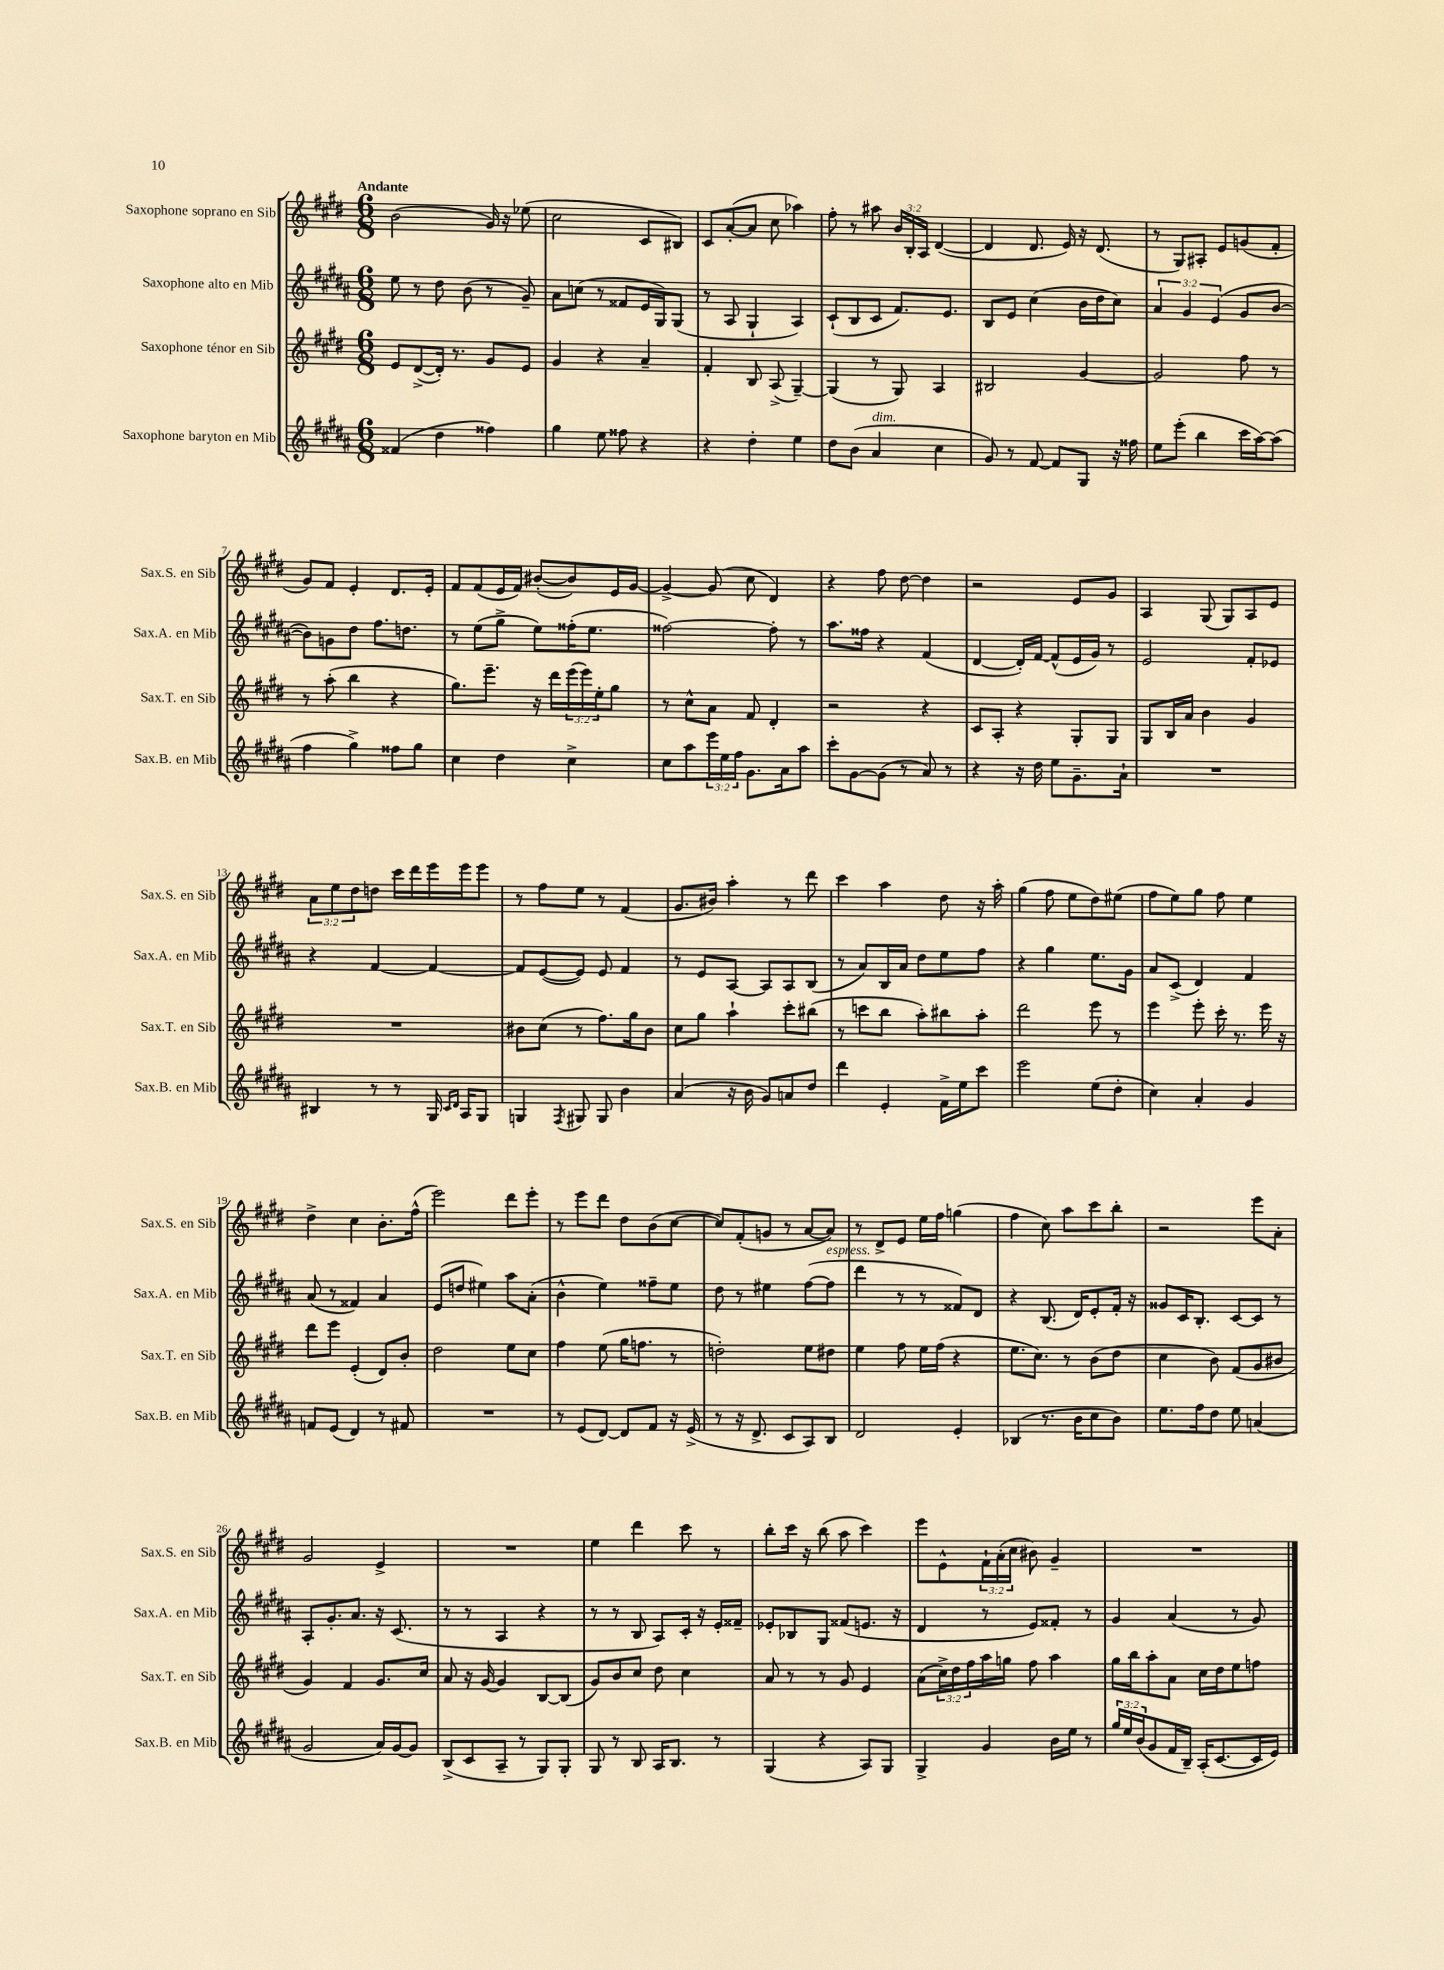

**kern	**kern	**kern	**kern
*staff4	*staff3	*staff2	*staff1
*clefG2	*clefG2	*clefG2	*clefG2
*k[f#c#g#d#a#]	*k[f#c#g#d#]	*k[f#c#g#d#a#]	*k[f#c#g#d#]
*M6/8	*M6/8	*M6/8	*M6/8
(4f##/	8e/L	8ee\	(2b\
.	([8d#^/	8r	.
4dd#\	16d#'/]Jk)	8dd#\	.
.	8.r	.	.
.	.	(8b\	.
4ff##\)	8g#/L	8r	16g#/)
.	.	.	16r
.	8e/J	8g#~/)	(8ee-\
=	=	=	=
4gg#\	4g#/	8a#\L	2cc#\
.	.	(8cc\J	.
8ee\	4r	8r	.
8ff##\	.	8f##/L	.
4r	4a~/	16e/L	8c#/L
.	.	16G#/J)	.
.	.	(8G#/J	8B#/J)
=	=	=	=
4r	4f#'/	8r	8c#/L
.	.	8A#/	([8a'/
4dd#'\	8B/	4G#`/	8a/]J
.	(8A^/	.	8cc#\
4ee\	[4G#~/)	4A#/)	4aa-\)
=	=	=	=
8dd#\L	(4G#/]	(8c#`/L	8ff#'\
(8b\J	.	8B/	8r
4a#/	8r	8c#/J	8aa#\
.	8G#/)	8.f#/L)	24b/LL
.	.	.	24B'/
.	.	.	24A/JJ
4cc#\	4A/	.	([4d#/
.	.	8.e/J	.
=	=	=	=
8g#/)	2B#/	8B/L	4d#/]
8r	.	8e/J	.
[8f#/	.	(4cc#\	8.d#/
8f#/]L	.	.	.
.	.	.	16e/)
8G#/J	[4g#/	16b\LL	16r
.	.	16dd#\J	(8.d#/
16r	.	8cc#\J)	.
16ff##\	.	.	.
=	=	=	=
8ee\L	2g#/]	6a#/	8r
(8eee'\J	.	.	8G#/L)
.	.	6g#/	.
4bb\	.	.	8A#'/J
.	.	(6e/	.
.	.	.	8e/L
16ccc#\LL	8ff#\	8g#/L	(8g/
[16aa#\J)	.	.	.
(8aa#\]J	8r	[8b/J	8f#'/J
=	=	=	=
4ff#\	8r	8b\]L)	8g#/L)
.	(8aa'\	8g\	8f#/J
4gg#^\)	4bb\	8dd#\J	4e'/
.	.	8.ff#\L	.
8ff##\L	4r	.	8.d#/L
.	.	8.dd\J	.
8gg#\J	.	.	.
.	.	.	16e'/Jk
=	=	=	=
4cc#\	8.gg#\L)	8r	8f#/L
.	.	(8ee\L	(8f#/
.	8.eee~\J	.	.
4dd#\	.	8gg#^\J	16e/L
.	.	.	16f#/JJ)
.	16r	8ee\L)	([8b#'/L
.	16ddd#\LL	.	.
4cc#^\	(24eee\	(16ff##'\K	8b#/])
.	24eee\)	.	.
.	.	8.ee\J	.
.	24ee'\J	.	.
.	8gg#\J	.	16e/L
.	.	.	[16g#/JJ
=	=	=	=
8cc#\L	8r	[2ff##\)	4g#^/_
8aa#\	8cc#^^\L	.	.
24eee\L	8a\J	.	(8g#/]
24ee\	.	.	.
24ff#\JJ	.	.	.
8.g#\L	8f#/	.	8cc#\
.	4d#'/	8ff##'\]	4d#/)
16a#\k	.	.	.
8aa#\J	.	8r	.
=	=	=	=
8ccc#'\L	2r	8.aa#\L	4r
[8g#\	.	.	.
.	.	16ff##\Jk	.
(8g#\]J	.	4r	8ff#\
8r	.	.	[8dd#\
8a#/)	4r	(4f#/	4dd#\]
8r	.	.	.
=	=	=	=
4r	8c#/L	[4d#/	2r
.	8A'/J	.	.
16r	4r	16d#'/]LL)	.
16dd#\	.	[16f#/JJ	.
8ee\L	.	(8f#^^/]L	.
8.g#~\	8G#'/L	16e/L	8e/L
.	.	16g#/JJ)	.
.	8G#/J	8r	8g#/J
16a#`\Jk	.	.	.
=	=	=	=
2.r	8G#/L	2e/	4A/
.	16B/L	.	.
.	16a/JJ	.	.
.	4b\	.	(8G#/
.	.	.	8G#/L)
.	4g#/	8f#'/L	8A/
.	.	8e-/J	8e/J
=	=	=	=
4B#/	2.r	4r	12a\L
.	.	.	12ee\
.	.	.	12dd#\
8r	.	[4f#/	8dd\J
8r	.	.	16ccc#\LL
.	.	.	16ddd#\
16G#/	.	4f#/_	16eee\
16qqc#/LL	.	.	.
16qqd#/JJ	.	.	.
16A#/LK	.	.	16eee\J
8G#/J	.	.	8eee\J
=	=	=	=
4G/	8b#\L	8f#/]L	8r
.	(8cc#\J	([8e/	8ff#\L
8qF#/	.	.	.
8G#/	8r	8e/]J)	8ee\J
8G#/	8.ff#\L)	8e/	8r
4b\	.	4f#/	(4f#/
.	16gg#\k	.	.
.	8b#\J	.	.
=	=	=	=
(4a#/	8cc#\L	8r	8.g#/L
.	8gg#\J	8e/L	.
.	.	.	16b#/Jk)
16r	4aa`\	[8A#/J	4aa'\
16b\	.	.	.
8g#/L)	.	8A#/]L	.
8a/	8ccc#'\L	8A#/	8r
8dd#/J	(8bb#\J	(8B/J	8ddd#\
=	=	=	=
4ddd#\	8r	8r	4ccc#\
.	8ccc\L	8a#/L)	.
4e'/	8bb\J	16B/L	4aa\
.	.	16a#/JJ	.
.	8aa'\L)	8dd#\L	.
16f#^\LL	8bb#\	8ee\	8dd#\
16ee\J	.	.	.
8ccc#\J	8aa'\J	8ff#\J	16r
.	.	.	16aa'\
=	=	=	=
2eee\	2ddd#\	4r	(4gg#\
.	.	4gg#\	8ff#\
.	.	.	8ee\L
(8ee\L	8eee\	8.ee\L	8dd#\)
8dd#'\J	8r	.	(8ee#\J
.	.	16g#\Jk	.
=	=	=	=
4cc#\)	4eee\	8a#/L	8ff#\L
.	.	(8c#^/J	8ee\)
4a#'/	8eee'\	4d#/)	8gg#\J
.	16ccc#'\	.	8ff#\
.	8.r	.	.
4g#/	.	4f#/	4ee\
.	16eee\	.	.
.	16r	.	.
=	=	=	=
8f/L	8ddd#\L	(8a#/	4dd#^\
(8e/J	8eee\J	8r	.
4d#/)	(4e'/	4f##/)	4cc#\
8r	8d#/L)	4a#/	8.b'\L
8f#/	8b'/J	.	.
.	.	.	(16ff#^^\Jk
=	=	=	=
2.r	2dd#\	(8e/L	2eee\)
.	.	8dd/J	.
.	.	4ee#\)	.
.	8ee\L	8aa#\L	8ddd#\L
.	8cc#\J	(8a#'\J	8eee'\J
=	=	=	=
8r	4ff#\	4b^^\	8r
(8e/L	.	.	8eee\L
[8d#/J)	(8ee\	4ee\)	8ddd#\J
8d#/]L	16gg#\LK	.	8dd#\L
.	8.ff\J	.	.
8f#/J	.	8ff##~\L	(8b\
16r	8r	8ee\J	[8cc#\J
(16e^/	.	.	.
=	=	=	=
8r	2dd'\)	8dd#\	8cc#/]L)
16r	.	8r	(8f#'/
8.d#^/	.	.	.
.	.	4ee#\	8g/J
8c#/L	.	.	8r
8A#/)	8ee\L	([8ff#\L	[8a/L
8B/J	8dd#\J	8ff#\]J	8a/]J)
=	=	=	=
2d#/	4ee\	4ddd#\	8r
.	.	.	8d#^/L
.	8ff#\	8r	8e/J
.	16ee\LL	8r	16ee\LL
.	(16ff#\JJ	.	16ff#\JJ
4e'/	4r	8f##/L)	(4gg\
.	.	8d#/J	.
=	=	=	=
(4B-/	8.ee\L	4r	4ff#\
.	8.cc#\J)	.	.
8.r	.	(8.B/	8cc#\)
.	8r	.	8aa\L
16b\LK	.	16d#/LK)	.
8cc#\	(8b\L	8e'/	8ccc#\
8b\J)	8dd#\J	16f#'/Jk	8bb'\J
.	.	16r	.
=	=	=	=
8.ee\L	4cc#\	8g##/L	2r
.	.	16c#/K	.
16ff#\k	.	8.B'/J	.
8dd#\J	8b\)	.	.
8ee\	(8f#/L	[8c#/L	.
(4a/	8g#/	8c#/]J	8eee\L
.	8b#/J	8r	8a'\J
=	=	=	=
2g#/	4g#/)	8A#'/L	2g#/
.	.	8.g#'/	.
.	4f#/	.	.
.	.	8.a#/J	.
16a#/LL)	8.g#/L	16r	4e^/
[16g#/J	.	(8.c#/	.
8g#/]J	.	.	.
.	16cc#/Jk	.	.
=	=	=	=
(8B^/L	8a/	8r	2.r
8c#/	16r	8r	.
.	[16g#/	.	.
8A#~/J	4g#/]	4A#/	.
8r	.	.	.
8G#/L)	[8B/L	4r	.
8G#'/J	(8B/]J	.	.
=	=	=	=
8G#/	8g#/L)	8r	4ee\
8r	8b/	8r	.
8B/	8cc#/J	8B/	4ddd#\
16A#/LK	8dd#\	8A#/L)	.
8.B/J	.	.	.
.	4cc#\	16c#'/Jk	8ccc#\
.	.	16r	.
8r	.	16e'/LL	8r
.	.	16f##~/JJ	.
=	=	=	=
(4G#/	8a/	8e-'/L	8bb'\L
.	8r	8B-/	16ccc#\Jk
.	.	.	16r
4r	8r	8G#/J	(8bb\
.	8g#/	(8f##/L	8aa\
8A#/L)	4e/	8.e/J	4ccc#\)
8G#/J	.	.	.
.	.	16r	.
=	=	=	=
4G#^/	(8a\L	4d#/	8eee\L
.	24cc#^\L)	.	8e^^\
.	24dd#\	.	.
.	24ff#\	.	.
4g#/	16aa\	8r	24f#`\L
.	.	.	(24a'\
.	16gg\JJ	.	.
.	.	.	24cc#\JJ
.	8ff#\	8e/L)	8b#\)
16b\LL	4aa\	8f##'/J	4g#~/
16ee\JJ	.	.	.
8r	.	8r	.
=	=	=	=
24gg#/LL	16gg#\LL	4g#/	2.r
24ee/	.	.	.
.	16bb\J	.	.
(24b/J	.	.	.
8g#/	8aa'\	.	.
16f#/L	8a\J	(4a#/	.
16B~/JJ)	.	.	.
(16A#'/LK	16cc#\LL	.	.
[8.c#/	16dd#\J	.	.
.	8ee\	8r	.
16c#/]L	8ff\J	8g#/)	.
16e/JJ)	.	.	.
==	==	==	==
*-	*-	*-	*-
